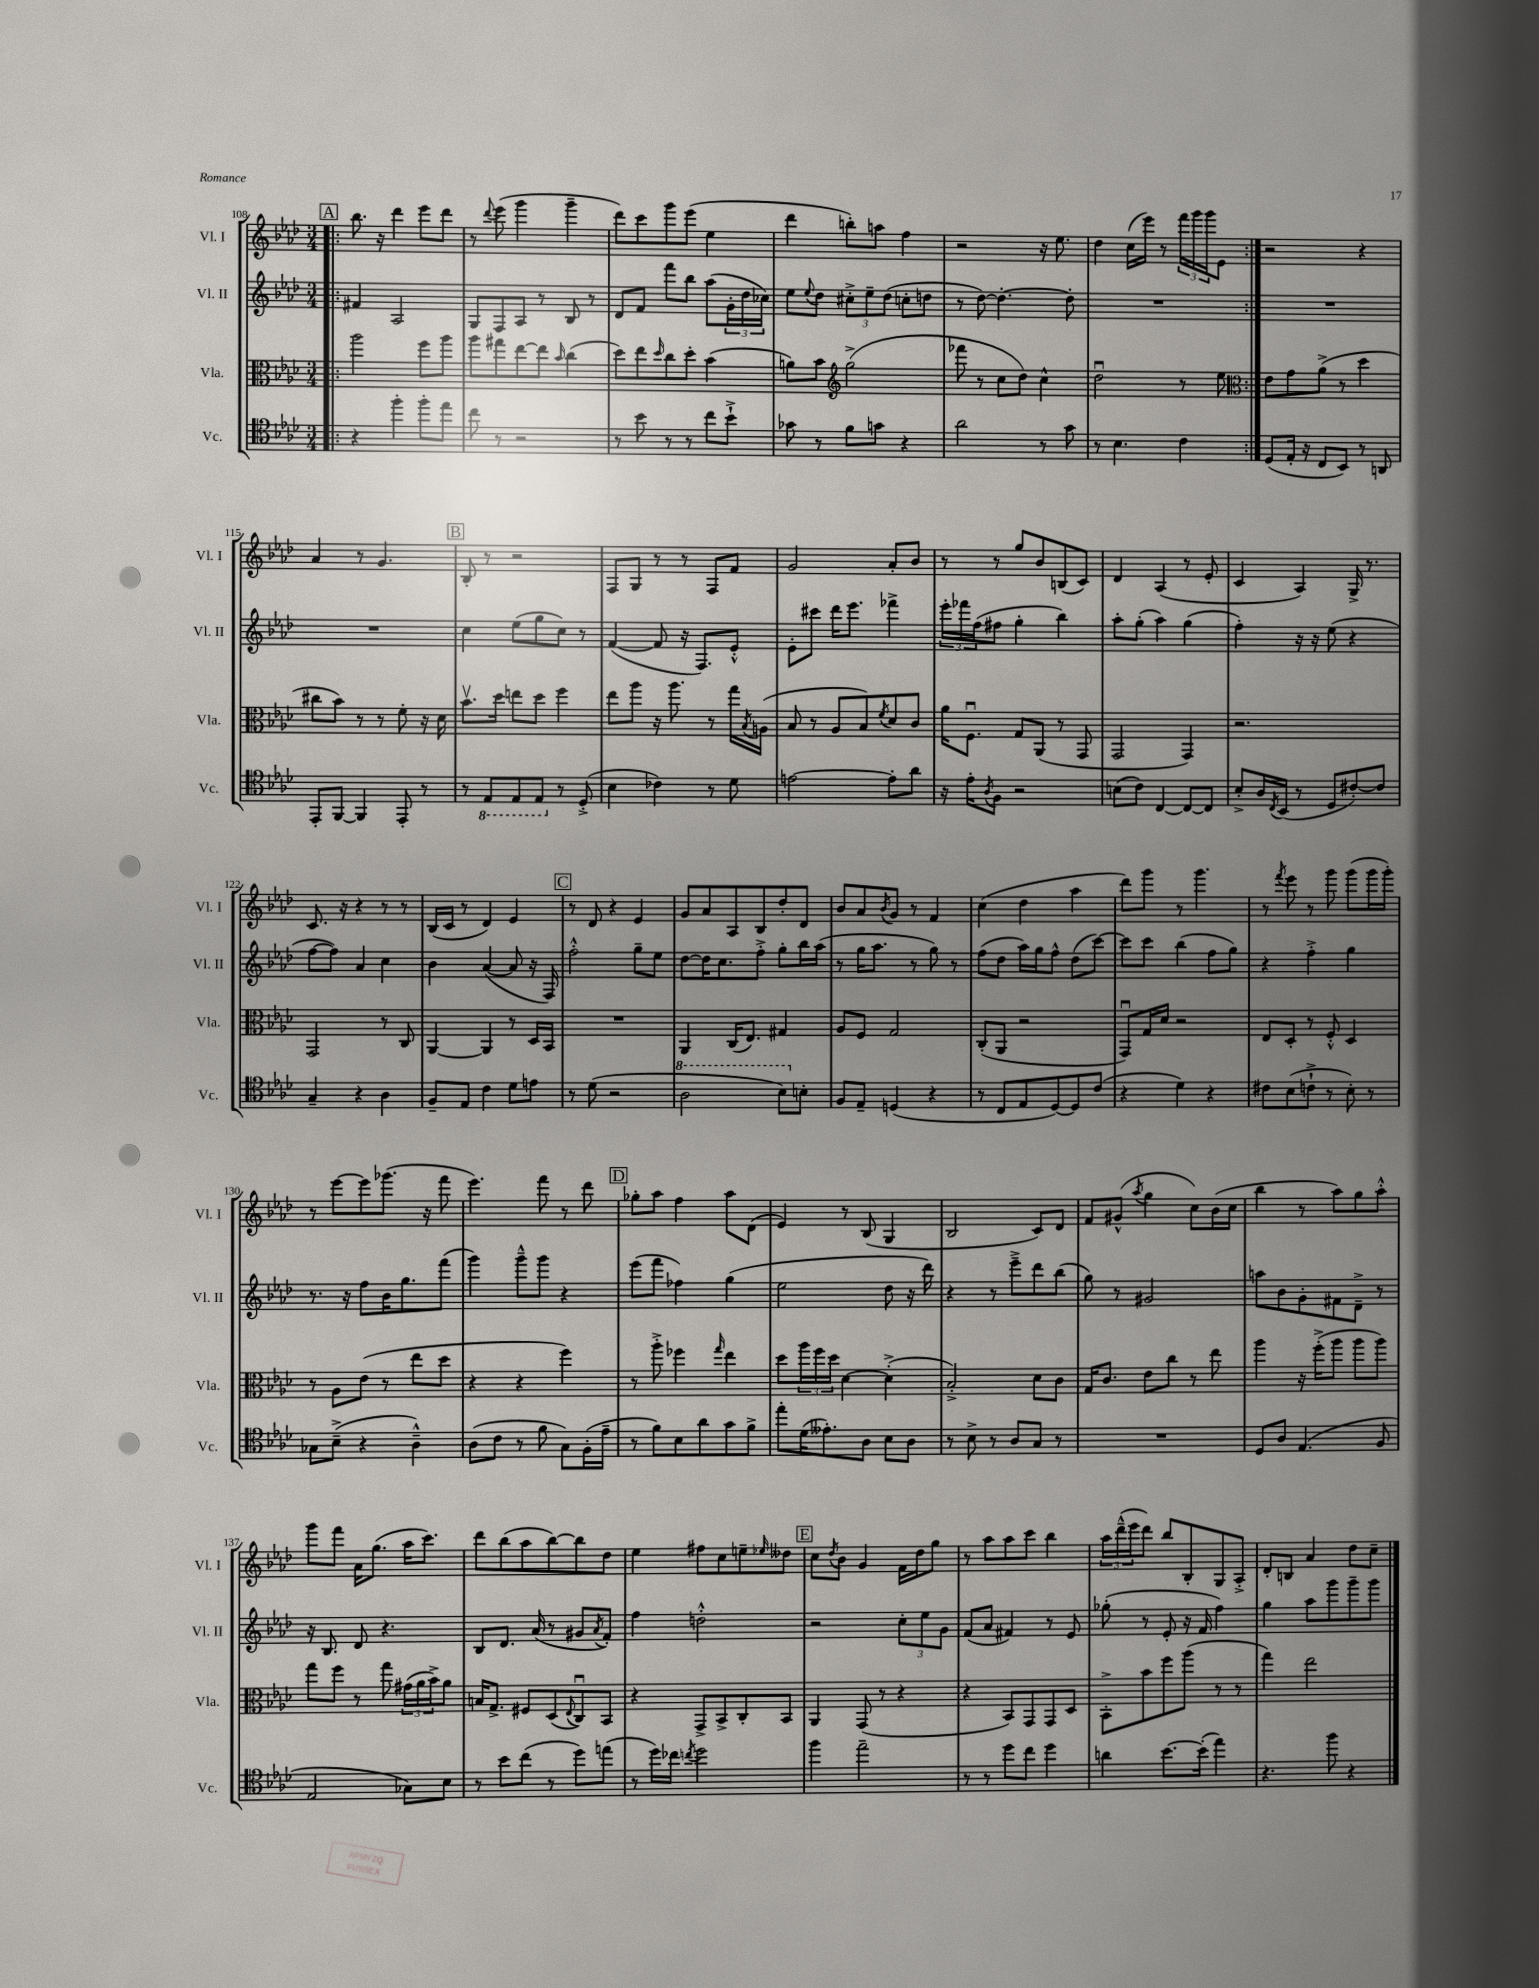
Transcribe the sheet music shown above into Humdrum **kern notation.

**kern	**kern	**kern	**kern
*part4	*part3	*part2	*part1
*staff4	*staff3	*staff2	*staff1
*I"Vc.	*I"Vla.	*I"Vl. II	*I"Vl. I
*I'Vc.	*I'Vla.	*I'Vl. II	*I'Vl. I
*clefC4	*clefC3	*clefG2	*clefG2
*k[b-e-a-d-]	*k[b-e-a-d-]	*k[b-e-a-d-]	*k[b-e-a-d-]
*M3/4	*M3/4	*M3/4	*M3/4
!!LO:REH:place=s1:t=A
=108!|:	=108!|:	=108!|:	=108!|:
4r	2aa-\	4f#X/	8.bb-\
.	.	.	16r
4ff'\	.	2A-/	4ddd-\
8ff'\L	8ff\L	.	8eee-\L
8ee-\J	8aa-\J	.	8ddd-\J
=109	=109	=109	=109
8cc\	8aa-\L	8G/L	8r
.	.	.	8qqddd-/
8r	8gg#X\	8F/	(8eee-\
2r	[8ee-\	8A-/J	4ggg\
.	8ee-\J]	8r	.
.	16qqb-/	.	.
.	(4cc\	8B-/	4ggg~\
.	.	8r	.
=110	=110	=110	=110
8r	8dd-\L)	8d-/L	8ddd-\L)
8b-\	8ee-\	8f/J	8ccc\
.	16qqdd-/	.	.
8r	8cc\	8fff\L	8ggg\
8r	8dd-'\J	8bb-\J	(8eee-\J
8cc\L	(4b-\	(8aa-\L	4ee-\
8b-`^\J	.	24g'\L	.
.	.	24dd-\	.
.	.	24cc-X\JJ)	.
=111	=111	=111	=111
8g-X\	8an\L)	8ee-\L	4ddd-\
.	.	8qqee-/	.
8r	8b-\J	8dd-\J	.
*	*clefG2	*	*
8f\L	(2gg^\	12cc#X'^\L	8bbn'\L)
.	.	12ee-~\	.
8gn\J	.	.	8aan\J
.	.	(12dd-\J	.
4r	.	8ccn'\L	4ff\
.	.	8ddn\J	.
=112	=112	=112	=112
2a-\	8fff-X\	8r	2r
.	8r	[8dd-\)	.
.	8cc\L	4.dd-'\_	.
.	8dd-\J)	.	.
8r	4cc^^\	.	16r
.	.	.	8.ee-\
8g\	.	8dd-'\]	.
=113	=113	=113	=113
8r	2dd-u\	2.r	4dd-\
4.B-\	.	.	.
.	.	.	(16cc\LL
.	.	.	16eee-\JJ)
.	.	.	8r
4c\	8r	.	24fff\LL
.	.	.	24ggg\
.	.	.	24ggg\J
.	8ee-\	.	8e-\J
=114:|!	=114:|!	=114:|!	=114:|!
*	*clefC3	*	*
(8D-/L	8e-\L	2.r	2r
16E-'/Jk	8g\	.	.
16r	.	.	.
8C/L	(8a-^\J	.	.
8BB-/J)	8r	.	.
8r	4dd-\	.	4r
8AAn/	.	.	.
!!LO:LB:g=z
=115	=115	=115	=115
8EE-'/L	8cc#X\L	2.r	4a-/
[8FF/J	8b-\J)	.	.
4FF/]	8r	.	8r
.	8r	.	4.g/
8EE-'/	8f'\	.	.
8r	16r	.	.
.	16d-\	.	.
!!LO:REH:place=s1:t=B
=116	=116	=116	=116
8r	8.b-v\L	4cc\	8B-'/
*8ba	*	*	*
8EE-/L	.	.	8r
.	16dd-\Jk	.	.
8EE-/	8een\L	(8ee-\L	2r
8EE-/J	8dd-\J	8gg\	.
*X8ba	*	*	*
8r	4ff\	8cc\J)	.
(8D-'^/	.	8r	.
=117	=117	=117	=117
4B-\	8ee-\L	([4f/	8F/L
.	8aa-\J	.	8G/J
4c-X\)	16r	8f/]	8r
.	8.aa-\	.	.
.	.	16r	8r
.	.	8.F/L)	.
8r	8r	.	8F/L
8d-\	16gg\LL	8e-'^^/J	8f/J
.	8qB-/	.	.
.	(16An\JJ	.	.
=118	=118	=118	=118
[2en\	8B-/	8e-'\L	2g/
.	8r	8ccc#X\J	.
.	8A-/L	16ddd-\KL	.
.	.	8.eee-\J	.
.	8B-/)	.	.
.	8qf/	.	.
8e'\L]	8d-/	4fff-X^\	8a-'/L
8a-\J	8c/J	.	8b-/J
=119	=119	=119	=119
16r	16a-\KL	24eee-'\LL	8r
.	.	24fff-X\	.
16e-'\KL	8.Fu\J	.	.
.	.	(24ff\J	.
8qA-/	.	.	.
8F\J	.	8ff#X\J	8r
2r	8G/L	4gg'\	8gg/L
.	(8AA-/J	.	8b-/
.	8r	4bb-\)	(8Bn/
.	8GG/	.	8c/J)
=120	=120	=120	=120
(8Bn\L	2GG/	8aa-'\L	4d-/
8c\J)	.	(8gg'\J	.
[4C/	.	4aa-\)	(4A-/
8C/L_	4GG/)	(4gg\	8r
8C/J]	.	.	8e-'/
=121	=121	=121	=121
8B-'^/L	2.r	4ff'\)	4c/
16A-/L	.	.	.
8qC/	.	.	.
(16BB-/JJ	.	.	.
8r	.	16r	4A-/)
.	.	16r	.
8D-/L	.	(8ee-\	.
[8c#X'/)	.	4r	16G^/
.	.	.	8.r
8c#/J]	.	.	.
!!LO:LB:g=z
=122	=122	=122	=122
4G~/	2GG/	[8ff\L	8.c/
.	.	8ff\J])	.
.	.	.	16r
4r	.	4a-/	4r
4A-\	8r	4cc\	8r
.	8C/	.	8r
=123	=123	=123	=123
8F~/L	[4AA-/	4b-\	(16B-/LL
.	.	.	16c/JJ
8E-/J	.	.	8r
4c\	4AA-/]	([4a-/	4d-/)
8d-\L	8r	8a-/]	4e-/
8en\J	16D-/LL	16r	.
.	16BB-/JJ	16F/)	.
!!LO:REH:place=s1:t=C
=124	=124	=124	=124
8r	2.r	2ff'^^\	8r
(8d-\	.	.	8d-/
2r	.	.	4r
.	.	8gg~\L	4e-/
.	.	8ee-\J	.
=125	=125	=125	=125
*8va	*	*	*
2a-\	4AA-/	[8dd-\L	8g/L
.	.	16dd-\K]	8a-/
.	.	8.cc\	.
.	(16C/KL	.	8A-/
.	8.E-/J)	.	.
.	.	8ff'^\J	8B-/
8b-\L)	4G#X/	8gg'\L	8dd-'/
*X8va	*	*	*
8Bn'\J	.	16bb-\L	8d-/J
.	.	(16aa-\JJ	.
=126	=126	=126	=126
8F/L	8A-/L	8r	8b-/L
8E-~/J	8F/J	16gg\KL	8a-/
.	.	8.aa-\J	.
.	.	.	8qb-/
(4Dn/	2G/	.	8g/J
.	.	8r	8r
4r	.	8gg\)	4f/
.	.	8r	.
=127	=127	=127	=127
8r	(8C'/L	(8ff\L	(4cc\
8C/L	8AA-/J	8dd-\J	.
8E-/	2r	16aa-\LL)	4dd-\
.	.	16gg\J	.
[8D-/)	.	8ff^^\J	.
8D-/]	.	(8dd-\L	4aa-\
(8c/J	.	[8ccc\J)	.
=128	=128	=128	=128
4r	8GGu/L)	8ccc\L]	8ddd-\L)
.	16G/L	8ccc\J	8ggg\J
.	16d-/JJ	.	.
4d-\)	2r	(4bb-\	8r
.	.	.	4.ggg\
4r	.	8ff\L	.
.	.	8gg\J)	.
=129	=129	=129	=129
8c#X\L	8E-/L	4r	8r
.	.	.	8qfff/
(8B-\	8D-'/J	.	8eee-\
8cn`^\J	8r	4ff'^\	8r
8r	8F'^^/	.	8ggg\
8B-'\)	4D-/	4gg\	(8ggg\L
8r	.	.	16ggg\L
.	.	.	16ggg'\JJ)
!!LO:LB:g=z
=130	=130	=130	=130
8G-X\L	8r	8.r	8r
(8B-~^\J	8A-\L	.	[8eee-\L
.	.	16r	.
4r	(8e-\J	8ff\L	8eee-\]
.	8r	16b-\K	(8.ggg-X\J
.	.	8.gg\	.
4A-~^^\)	8ee-\L	.	.
.	.	.	16r
.	8dd-\J	(8fff\J	8fff\
=131	=131	=131	=131
(8A-\L	4r	4ggg\)	4.eee-\)
8c\J	.	.	.
8r	4r	8ggg~^^\L	.
8f\	.	8ggg\J	8fff\
8G\L)	4ff\)	4r	8r
(16F'\L	.	.	8ddd-\
16e-~\JJ	.	.	.
!!LO:REH:place=s1:t=D
=132	=132	=132	=132
8r	8r	(8eee-\L	8gg-X'\L
8f\L)	8aa-'^\	8fff\J	8aa-\J
8B-\	4ff-X\	4ff-X\)	4ff\
8a-\	.	.	.
.	16qqgg/	.	.
8g\	4ee-\	(4gg\	8aa-\L
8f^\J	.	.	(8d-\J
=133	=133	=133	=133
8ee-'\L	8dd-\L	2ee-\	4e-/)
(16d-\K	24aa-\L	.	.
.	24ff\	.	.
8.e--X'\)	.	.	.
.	24dd-\JJ	.	.
.	[4d-\	.	8r
8A-\J	.	.	(8B-/
8B-\L	(4d-'^\]	8dd-\	4G/
8A-\J	.	16r	.
.	.	16ddd-\)	.
=134	=134	=134	=134
8r	2B-'^/)	4r	2B-/
8B-^\	.	.	.
8r	.	8r	.
8A-/L	.	8eee-~^\L	.
8G/J	8d-\L	8ddd-\	8c/L)
8r	8c\J	(8bb-\J	8d-/J
=135	=135	=135	=135
2.r	16G/KL	8gg\)	8f/L
.	8.c/J	.	.
.	.	8r	(8g#X^^/J
.	.	.	8qaa-/
.	8e-\L	2g#X/	4gg\
.	8cc\J	.	.
.	8r	.	8cc\L)
.	8ee-\	.	(16b-\L
.	.	.	16cc\JJ
=136	=136	=136	=136
8D-/L	4aa-\	8aan\L	4bb-\
8A-/J	.	8b-\	.
(4.E-/	16r	8g'\	8r
.	(16ff'^\KL	.	.
.	8aa-\J	8f#X\	8aa-\L)
.	8aa-\L	8d-~^\J	8gg\
8F/	8aa-\J)	8r	8aa-'^^\J
!!LO:LB:g=z
=137	=137	=137	=137
2E-/	8gg\L	16r	8ggg\L
.	.	8.B-/	.
.	8ff\J	.	8fff\J
.	8r	8d-/	16a-\KL
.	.	.	(8.gg\J
.	8gg\	4.r	.
8G-X\L)	(24g#X\LL	.	16aa-\KL
.	24a-\	.	.
.	.	.	8.ccc\J)
.	24b-^\J)	.	.
8B-\J	8a-\J	.	.
=138	=138	=138	=138
8r	16Bn/KL	8B-/L	8ddd-\L
.	8.G^/J	.	.
8b-\L	.	8.d-/J	(8bb-\
(8cc\J	8F#X/L	.	8aa-\
.	.	(16a-/	.
8r	(8D-/	8r	[8bb-\)
.	8qqE-/	.	.
8dd-\L)	8Cu/)	8g#X/L	8bb-\]
.	.	8qa-/	.
(8een\J	8BB-/J	8f'/J)	8dd-\J
=139	=139	=139	=139
8r	4r	4ff\	4ee-\
16dd-\LL)	.	.	.
16cc-X\JJ	.	.	.
8qccn/	.	.	.
2dd-\	8GG^/L	2ddn'^^\	8ff#X\L
.	8BB-^/	.	8cc\
.	8C'/	.	8een~\
.	.	.	16qqee-X/
.	8BB-/J	.	8dd--X\J
!!LO:REH:place=s1:t=E
=140	=140	=140	=140
4ff\	4AA-/	2r	8cc\L
.	.	.	8qdd-/
.	.	.	8b-\J
2ee-~\	(8GG/	.	4g/
.	8r	.	.
.	4r	12cc'\L	16f\LL
.	.	.	16dd-\J
.	.	12ee-\	.
.	.	.	8gg\J
.	.	12g\J	.
=141	=141	=141	=141
8r	4r	(8f/L	8r
8r	.	8a-/J	8aa-\L
8dd-\L	8BB-/L)	4f#X/)	8aa-\
8cc\J	8GG/	.	8ccc\J
4dd-\	8GG/	8r	4bb-\
.	8D-/J	8e-/	.
=142	=142	=142	=142
4an\	8BB-'^\L	(8gg-X'\	24aa-\LL
.	.	.	(24ddd-~^^\
.	.	.	24eee-\J
.	8b-\	8r	8ddd-\J)
[8.b-\L	8ff\	8e-'/	8bb-/L
.	(8aa-\J	16r	8B-'/
(16b-'\Jk]	.	16f/	.
4ee-\)	8r	4ff\)	8G/
.	8r	.	8A-'^/J
=143	=143	=143	=143
4.r	4gg\)	4gg\	8d-'/L
.	.	.	8Bn/J
.	2ee-\	8aa-\L	4a-/
8ff\	.	8ggg\	.
4r	.	8ggg~\	8dd-\L
.	.	8ggg\J	8cc~\J
==	==	==	==
*-	*-	*-	*-
